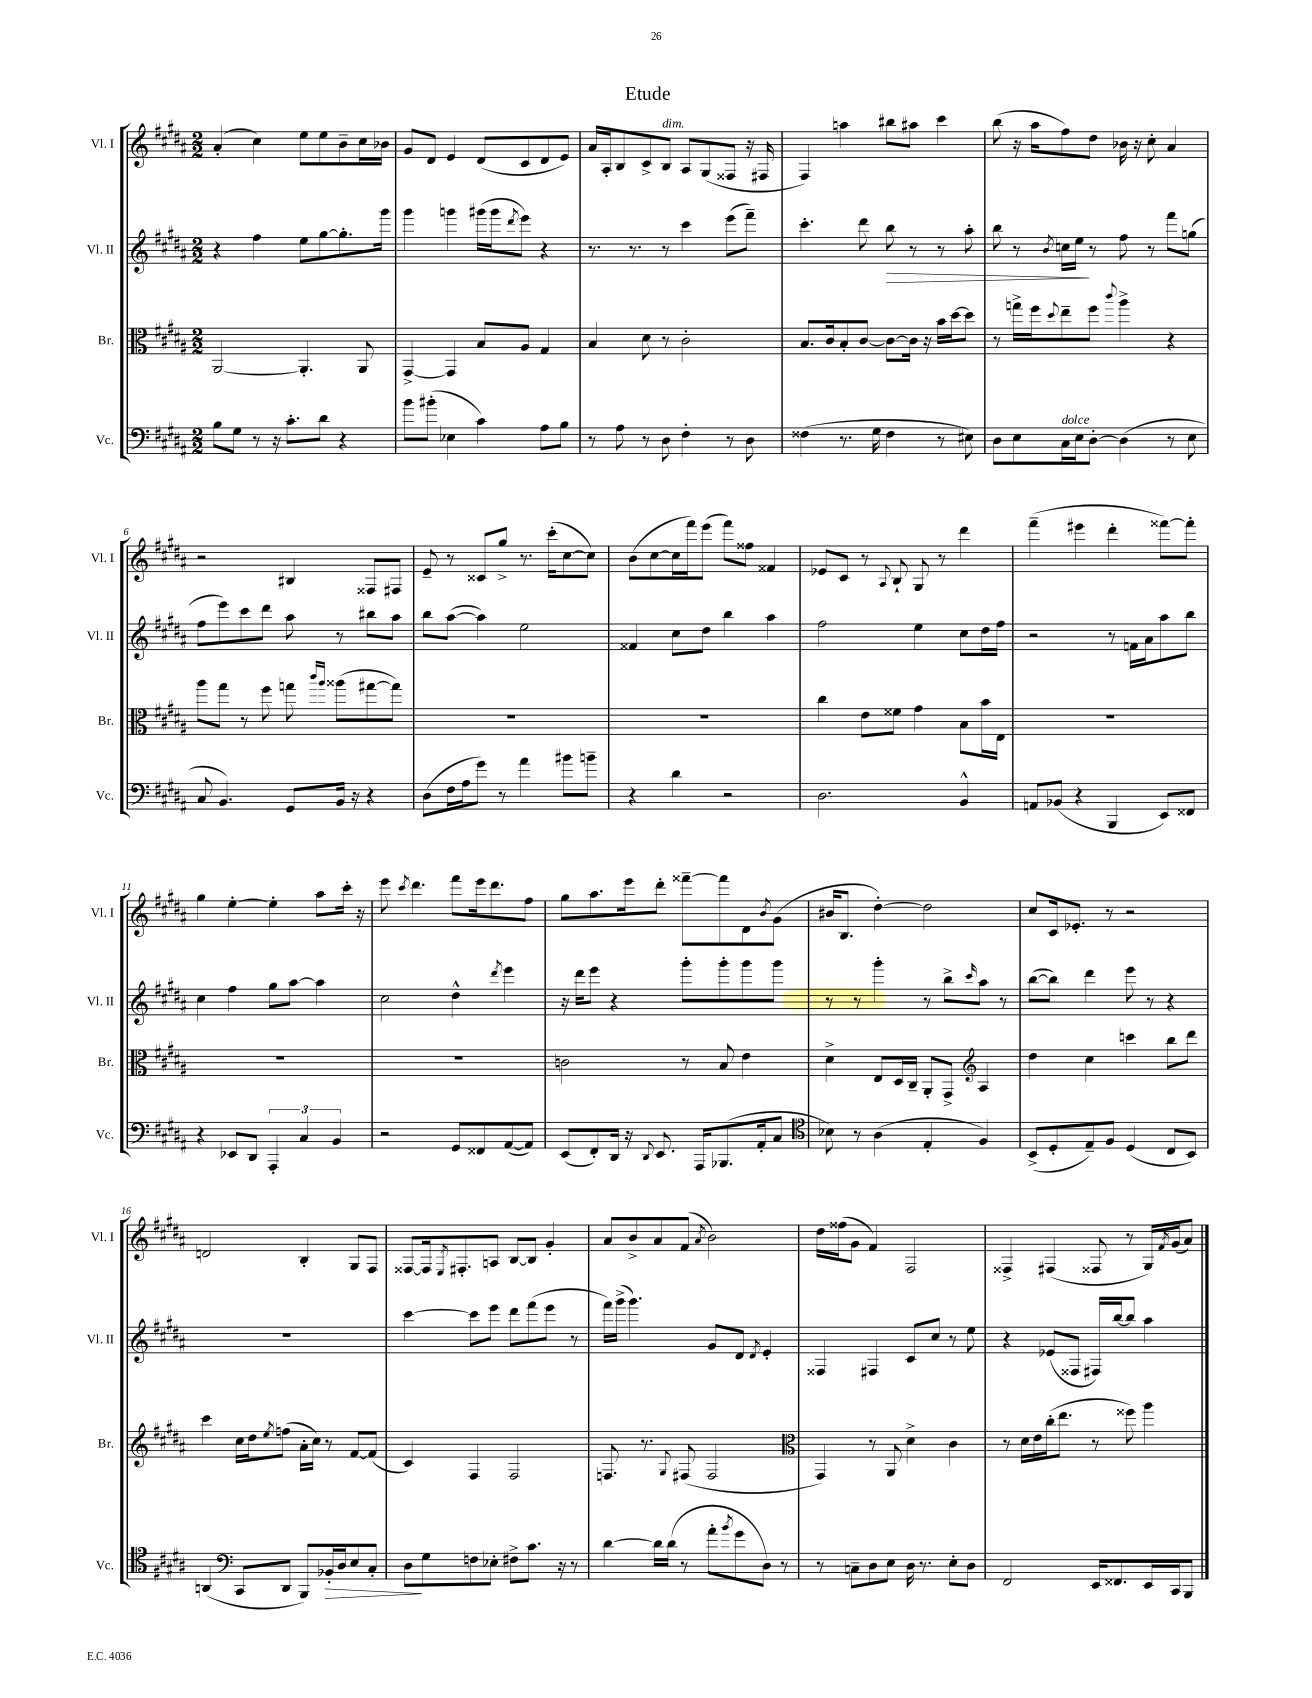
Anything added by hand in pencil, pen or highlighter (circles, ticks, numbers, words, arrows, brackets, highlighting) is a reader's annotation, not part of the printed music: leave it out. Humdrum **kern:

**kern	**kern	**kern	**kern
*staff4	*staff3	*staff2	*staff1
*clefF4	*clefC3	*clefG2	*clefG2
*k[f#c#g#d#a#]	*k[f#c#g#d#a#]	*k[f#c#g#d#a#]	*k[f#c#g#d#a#]
*M2/2	*M2/2	*M2/2	*M2/2
8B\L	[2AA#/	4r	(4a#'/
8G#\J	.	.	.
8r	.	4ff#\	4cc#\)
16r	.	.	.
8.c#'\L	.	.	.
.	4.AA#'/]	8ee\L	8ee\L
8d#\J	.	[8gg#\	8ee\
4r	.	8.gg#'\]	8b~\
.	8AA#/	.	16cc#\L
.	.	16ggg#\Jk	16b-\JJ
=	=	=	=
8b\L	[4GG#^/	4ggg#\	8g#/L
(8b#'\J	.	.	8d#/J
4E-\	4GG#/]	4ggg\	4e/
4c#\)	8B/L	(16ggg#\LL	(8d#/L
.	.	16ggg#\J	.
.	.	8qddd#/	.
.	8A#/J	8eee\J)	8c#/
8A#\L	4G#/	4r	8d#/
8B\J	.	.	8e/J)
=	=	=	=
8r	4B/	8.r	16a#/LL
.	.	.	16A#'/J
8A#\	.	.	8B/
.	.	8.r	.
8r	8d#\	.	8c#^/
8D#\	8r	8r	8B/J
4F#'\	2c#'\	4ccc#\	8A#/L
.	.	.	(8G#/
8r	.	(8eee\L	8F##/J
8D#\	.	8fff#~\J)	16r
.	.	.	16F#/
=	=	=	=
(4F##\	8.B/L	4.ccc#'\	4F#/)
.	16c#/k	.	.
8.r	8B'/	.	4aa\
.	[8c#/J	8ddd#\	.
16G#\	.	.	.
4F##\	8c#\_L	8bb\	8bb#\L
.	16c#\]Jk	8r	8aa#\J
.	16r	.	.
8r	16b\LL	8r	4ccc#\
.	[16dd#\J	.	.
8E#\)	8dd#\]J	8aa#'\	.
=	=	=	=
8D#\L	8r	8bb\	(8bb\
8E\	16gg^\LL	8r	16r
.	16ff#\J	.	16aa#\LK
.	8qqdd#/	8qb/	.
16C#\L	8ee~\	16cc\LL	8ff#\)
16E\J	.	16ee\JJ	.
[8D#'\J	8ff#\J	8r	8dd#\J
.	8qqccc#/	.	.
(4D#\]	4aa#^\	8ff#\	16b-\
.	.	.	16r
.	.	8r	8cc#'\
8r	4r	8fff#\L	4a#/
8E\	.	(8gg\J	.
=	=	=	=
8C#/	8aa#\L	8ff#\L	2r
4.BB/)	8gg#\J	8eee\)	.
.	8r	8ccc#\	.
.	8ff#\	8ddd#\J	.
8GG#/L	8gg\	8aa#\	4B#/
.	16qqccc#/LL	.	.
.	16qqaa#/JJ	.	.
16BB/Jk	(8aa##\L	8r	.
16r	.	.	.
4r	[8gg#\	8bb#\L	8F##/L
.	8gg#\]J)	8aa#\J	8F#/J
=	=	=	=
(8D#\L	1r	8bb\L	8e~/
16F#\L	.	([8aa#\J	8r
16A#\J	.	.	.
8g#\J)	.	4aa#\])	8c##/L
8r	.	.	8gg#^/J
4a#\	.	2ee\	8.r
.	.	.	(16ccc#'\LK
8b#\L	.	.	[8cc#\
8b~\J	.	.	8cc#\]J)
=	=	=	=
4r	1r	4f##/	(8b\L
.	.	.	[8cc#\
4d#\	.	8cc#\L	16cc#\]L
.	.	.	16fff#\J)
.	.	8dd#\J	(8eee\J
2r	.	4bb\	8fff#\L)
.	.	.	8ff##\J
.	.	4aa#\	4f##/
=	=	=	=
2.D#\	4cc#\	2ff#\	8e-/L
.	.	.	8c#/J
.	8e\L	.	8r
.	.	.	8qqA#/
.	8f##\J	.	8B`/
.	4g#\	4ee\	8G#/
.	.	.	8r
4BB^^/	8B\L	8cc#\L	4ddd#\
.	16b\L	16dd#\L	.
.	16E\JJ	16ff#\JJ	.
=	=	=	=
8AA/L	1r	2r	(4fff#~\
(8BB-/J	.	.	.
4r	.	.	4eee#\
4BBB/	.	8r	4ddd#'\
.	.	16f\LL	.
.	.	16a#\J	.
8EE/L)	.	8aa#\	[8fff##\L)
8FF##/J	.	8bb\J	8fff##'\]J
=	=	=	=
4r	1r	4cc#\	4gg#\
8EE-/L	.	4ff#\	[4ee'\
8DD#/J	.	.	.
6AAA#'/	.	8gg#\L	4ee'\]
.	.	[8aa#\J	.
6C#/	.	.	.
.	.	4aa#\]	8aa#\L
6BB/	.	.	.
.	.	.	16ccc#'\Jk
.	.	.	16r
=	=	=	=
2r	1r	2cc#\	8eee\
.	.	.	8qccc#/
.	.	.	4.ddd#\
8GG#/L	.	4dd#^^\	8fff#\L
8FF##/	.	.	16eee\k
.	.	.	8.ddd#\
.	.	8qddd#/	.
([8AA#/	.	4eee\	.
8AA#/]J)	.	.	8ff#\J
=	=	=	=
(8EE/L	2c\	16r	8gg#\L
.	.	16ddd#\LK	.
8FF#'/)	.	8eee\J	8.aa#\
16DD#/Jk	.	4r	.
16r	.	.	16eee\k
8qqDD#/	.	.	.
8.EE/	.	.	8ddd#'\J
.	8r	8ggg#'\L	[8fff##~\L
16AAA#/LK	.	.	.
(8.BBB-/	8B/	8ggg#'\	8fff##\]
.	4e\	8ggg#\	8d#\
16AA#'/k	.	.	.
.	.	.	8qb/
8C#/J	.	8ggg#\J	(8g#\J
=	=	=	=
*clefC4	*	*	*
8B-\)	4d#^\	8r	16b#/LK
.	.	.	8.B/J
8r	.	8r	.
(4A#\	8E/L	4ggg#'\	[4dd#'\)
.	16D#/L	.	.
.	16C#~/JJ	.	.
4E'/	8AA#'/L	8r	2dd#\]
.	8GG#^/J	8bb^\L	.
*	*clefG2	*	*
.	.	16qqccc#/	.
4F#/)	4A#/	8aa#\J	.
.	.	8r	.
=	=	=	=
(8BB^/L	4dd#\	([8bb\L	8cc#/L
8D#'/	.	8bb\]J)	16c#/k
.	.	.	8.e-'/J
8E~/)	4cc#\	4ddd#\	.
8F#/J	.	.	8r
(4D#/	4ccc\	8eee\	2r
.	.	8r	.
8C#/L	8bb\L	4r	.
8BB/J)	8ddd#\J	.	.
=	=	=	=
(4AA/	4ccc#\	1r	2d/
*clefF4	*	*	*
8CC#/L	16cc#\LL	.	.
.	16dd#\J	.	.
.	8qee/	.	.
8DD#/J	(8ff\J	.	.
8BBB/L)	16a#'\LL	.	4B'/
.	16cc#\JJ)	.	.
16BB-'/L	8r	.	.
16D#/J	.	.	.
8E/	[8f#/L	.	8G#/L
8C#'/J	(8f#/]J	.	8F#/J
=	=	=	=
8D#\L	4c#/)	[4ccc#\	[8F##/L
8G#\	.	.	16F##/]k
.	.	.	8qE/
.	.	.	8.F#'/
8F\	4F#/	8ccc#\]L	.
8E-'\J	.	8eee\J	8A/J
8F#^\L	2F#/	8ddd#\L	[8B/L
8.c#\J	.	(8fff#\	8B/]J
.	.	8eee\J	4g#'/
16r	.	.	.
8r	.	8r	.
=	=	=	=
[4d#\	8.F/	16fff#\LL)	8a#/L
.	.	(16ggg#^\JJ	.
.	.	4.ggg#\)	8b^/
.	8.r	.	.
16d#\]LL	.	.	8a#/
(16d#\JJ	.	.	.
.	8qqG#/	.	.
8r	(8F#/	.	(8f#/J
.	.	.	8qa#/
8a#'\L	2F#/	8g#/L	2b\)
8qb/	.	.	.
8g#\	.	8d#/J	.
.	.	8qd#/	.
8D#\J)	.	4e'/	.
8r	.	.	.
=	=	=	=
*	*clefC3	*	*
8r	4GG#/)	4F##/	16dd#\LL
.	.	.	(16ff##\J
8C~\L	.	.	8g#\J
8D#\	8r	4F#/	4f#/)
8E\J	8AA#/	.	.
16D#\	4d#^\	8c#/L	2F#/
8.r	.	.	.
.	.	8cc#/J	.
8E'\L	4c#\	8r	.
8D#\J	.	8ee\	.
=	=	=	=
2FF#/	8r	4r	4F##^/
.	16d#\LL	.	.
.	16e\	.	.
.	(16cc#'\J	(8e-/L	(4F#/
.	8.ee\J	.	.
.	.	8F##/J	.
16EE/LK	8r	16F#/LL)	8F##/
8.FF##/	.	[16bb/J	.
.	8ff##\)	8bb/]J	8r
16EE/L	4aa#\	4aa#\	16G#/LL)
.	.	.	8qf#/
16CC#/J	.	.	(16g#/J
8BBB/J	.	.	8a#/J)
==	==	==	==
*-	*-	*-	*-
